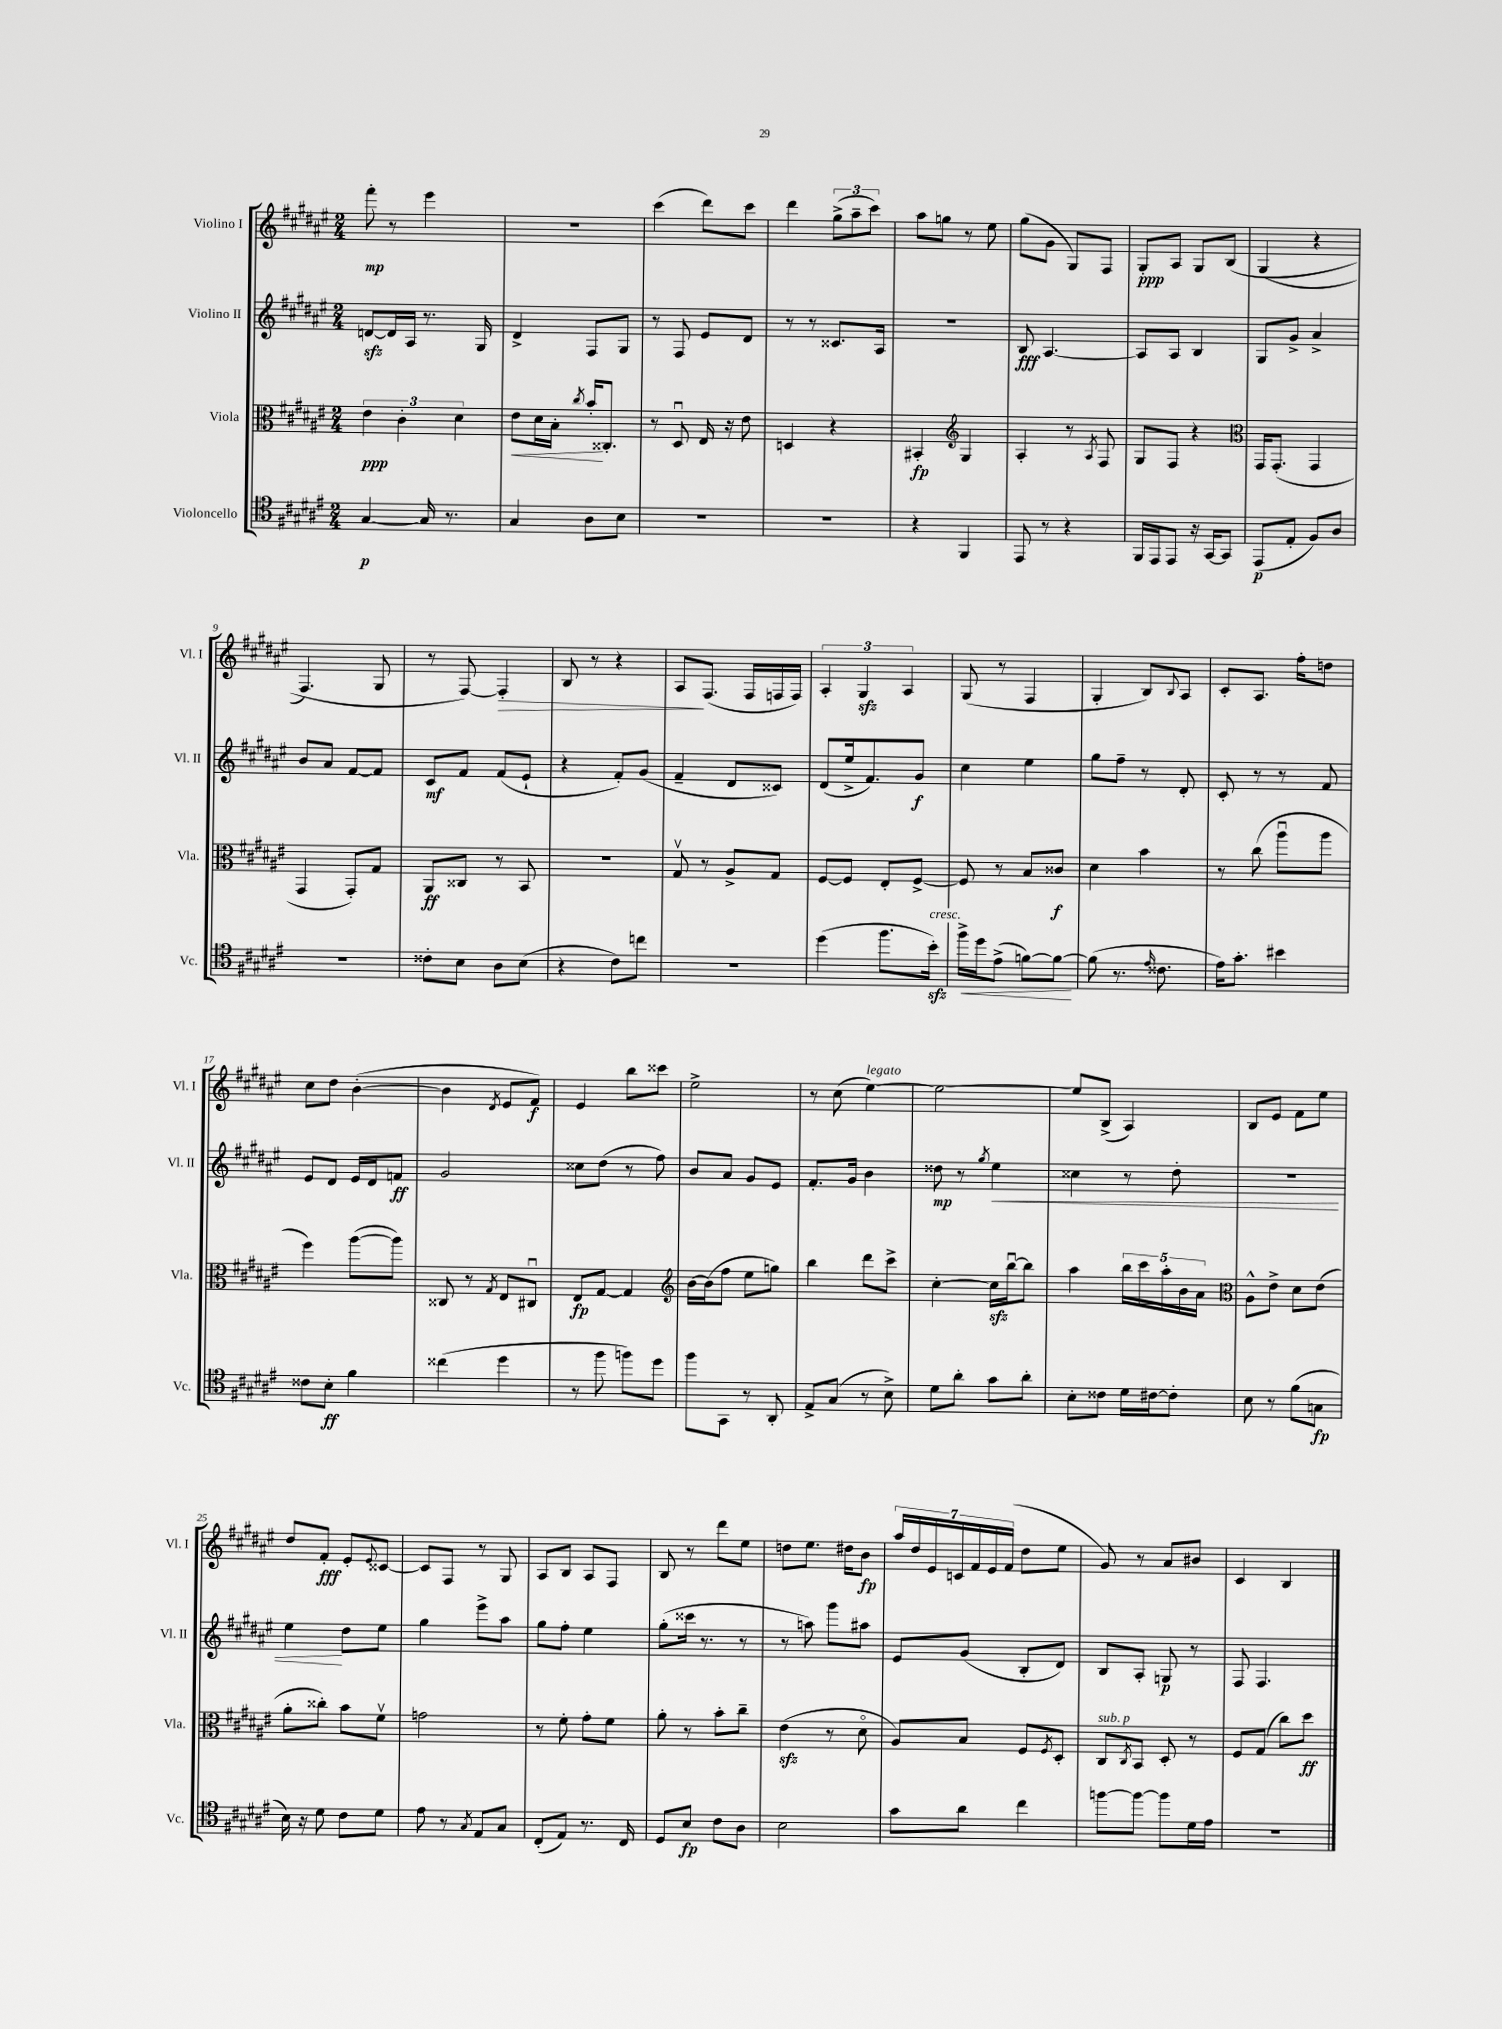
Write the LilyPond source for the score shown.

<<
\new StaffGroup <<
\new Staff = "s0" \with { instrumentName = "Violino I" shortInstrumentName = "Vl. I" } {
    \clef treble \key fis \major \numericTimeSignature \time 2/4
    fis'''8-.\mp r8 eis'''4 |
    R2 |
    cis'''4( dis'''8) cis'''8 |
    dis'''4 \tuplet 3/2 { gis''8->( ais''8-- cis'''8) } |
    ais''8 g''8 r8 eis''8 |
    gis''8( gis'8 gis8) fis8 |
    gis8-.\ppp ais8 gis8 b8\( |
    gis4( r4 |
    fis4.) gis8 |
    r8 fis8~\) fis4-.\> |
    b8 r8 r4 |
    ais8\! fis8.( fis16 f16 f16) |
    \tuplet 3/2 { ais4-. gis4\sfz ais4 } |
    gis8( r8 fis4 |
    gis4-. b8) \appoggiatura { b8 } ais8 |
    cis'8-. ais8. fis''16-. d''8 |
    cis''8 dis''8 b'4~-.( |
    b'4 \acciaccatura { dis'8 } eis'8 fis'8\f) |
    eis'4 b''8 cisis'''8 |
    eis''2-> |
    r8 cis''8( eis''4~^\markup { \italic "legato" }) |
    eis''2~ |
    eis''8 b8->( ais4) |
    b8 eis'8 fis'8 eis''8 |
    dis''8 fis'8-.\fff eis'8-. \appoggiatura { eis'8 } cisis'8~ |
    cisis'8 fis8 r8 gis8 |
    ais8 b8 ais8 fis8 |
    b8 r8 dis'''8 eis''8 |
    d''8 eis''8. dis''16 b'8\fp |
    \tuplet 7/4 { ais''16 dis''16 eis'16 c'16 fis'16 eis'16 fis'16( } dis''8 eis''8 |
    gis'8) r8 ais'8 bis'8 |
    cis'4 b4 \bar "|." |
}
\new Staff = "s1" \with { instrumentName = "Violino II" shortInstrumentName = "Vl. II" } {
    \clef treble \key fis \major \numericTimeSignature \time 2/4
    d'8~\sfz d'16 ais16 r8. gis16 |
    dis'4-> fis8 gis8 |
    r8 fis8 eis'8 dis'8 |
    r8 r8 cisis'8. ais16 |
    R2 |
    b8\fff ais4.~ |
    ais8 ais8 b4 |
    gis8 gis'8-> ais'4-> |
    b'8 ais'8 fis'8~ fis'8 |
    cis'8\mf fis'8 fis'8( eis'8-! |
    r4 fis'8-.) gis'8( |
    fis'4-- dis'8 cisis'8) |
    dis'8( eis''16-> fis'8.) gis'8\f |
    cis''4 eis''4 |
    gis''8 fis''8-- r8 dis'8-. |
    cis'8-. r8 r8 fis'8 |
    eis'8 dis'8 eis'16 dis'16 f'8\ff |
    gis'2 |
    cisis''8 dis''8( r8 fis''8) |
    b'8 ais'8 gis'8 eis'8 |
    fis'8.-. gis'16 b'4 |
    disis''8\mp r8 \acciaccatura { gis''8 } eis''4\< |
    cisis''4 r8 dis''8-. |
    r2 |
    eis''4\! dis''8 eis''8 |
    gis''4 eis'''8-> ais''8 |
    gis''8 fis''8-. eis''4 |
    gis''8-.( cisis'''16 r8. r8 |
    r8 a''8) gis'''8 ais''8 |
    eis'8 gis'8( b8-. dis'8) |
    b8 ais8-. g8\p r8 |
    fis8 fis4. \bar "|." |
}
\new Staff = "s2" \with { instrumentName = "Viola" shortInstrumentName = "Vla." } {
    \clef alto \key fis \major \numericTimeSignature \time 2/4
    \tuplet 3/2 { eis'4\ppp cis'4-. dis'4 } |
    eis'8\< dis'16 b16-. \acciaccatura { cis''8 } b'16-.\! cisis8.-. |
    r8 dis8\downbow eis16 r16 eis'8 |
    d4 r4 |
    bis,4-.\fp \clef treble gis4 |
    ais4-. r8 \acciaccatura { ais8 } fis8 |
    gis8 fis8 r4 |
    \clef alto gis,16 gis,8.-.( gis,4 |
    gis,4 gis,8-.) gis8 |
    ais,8\ff cisis8 r8 b,8 |
    R2 |
    gis8\upbow r8 ais8-> gis8 |
    fis8~ fis8 eis8-. fis8~-> |
    fis8 r8 b8 cisis'8\f |
    dis'4 b'4 |
    r8 cis''8( ais''8\downbow ais''8 |
    fis''4) ais''8~( ais''8) |
    cisis8 r8 \acciaccatura { gis8 } eis8 cis8\downbow |
    eis8\fp gis8~ gis4 |
    \clef treble b'16~ b'16( fis''8 eis''8 g''8) |
    b''4 dis'''8 cis'''8-> |
    cis''4~-. cis''16\sfz b''16~\downbow b''8 |
    ais''4 \tuplet 5/4 { b''16 cis'''16 ais''16-. b'16 ais'16 } |
    \clef alto ais8-^ eis'8-> dis'8 eis'8( |
    ais'8-. cisis''8-.) b'8 fis'8\upbow |
    g'2 |
    r8 fis'8-. gis'8-. fis'8 |
    ais'8-. r8 b'8-. cis''8-- |
    eis'4\sfz( r8 dis'8\flageolet |
    ais8) b8 fis8 \acciaccatura { fis8 } dis8-. |
    cis8^\markup { \italic "sub. p" } \acciaccatura { cis8 } b,8 dis8-. r8 |
    fis8 gis8( cis''8) dis''8\ff \bar "|." |
}
\new Staff = "s3" \with { instrumentName = "Violoncello" shortInstrumentName = "Vc." } {
    \clef tenor \key fis \major \numericTimeSignature \time 2/4
    gis4~\p gis16 r8. |
    gis4 ais8 b8 |
    R2 |
    R2 |
    r4 fis,4 |
    eis,8 r8 r4 |
    fis,16 eis,16 eis,8 r16 gis,16~ gis,8 |
    eis,8\p( eis8-. fis8) ais8 |
    R2 |
    cisis'8-. b8 ais8 b8( |
    r4 cis'8) c''8 |
    R2 |
    dis''4( fis''8. b'16-.\sfz\<^\markup { \italic "cresc." }) |
    fis''16-> dis''16 eis'8->( f'8~) f'8~\! |
    f'8( r8. \grace { eis'16 } cisis'8. |
    eis'16) gis'8.-. bis'4 |
    cisis'8 b8-.\ff fis'4 |
    cisis''4( dis''4 |
    r8 fis''8 f''8) dis''8 |
    fis''8 gis,8 r8 ais,8-. |
    eis8-> gis8( r8 b8->) |
    dis'8 ais'8-. gis'8 ais'8-. |
    b8-. cisis'8 dis'16 cis'16~ cis'8-. |
    b8 r8 fis'8( g8\fp |
    b16) r16 dis'8 cis'8 dis'8 |
    eis'8 r8 \acciaccatura { gis8 } eis8 gis8 |
    cis8-.( eis8) r8. cis16 |
    dis8 b8\fp cis'8 ais8 |
    b2 |
    gis'8 ais'8 cis''4 |
    f''8~ f''8~ f''8 dis'16 eis'16 |
    R2 \bar "|." |
}
>>
>>
